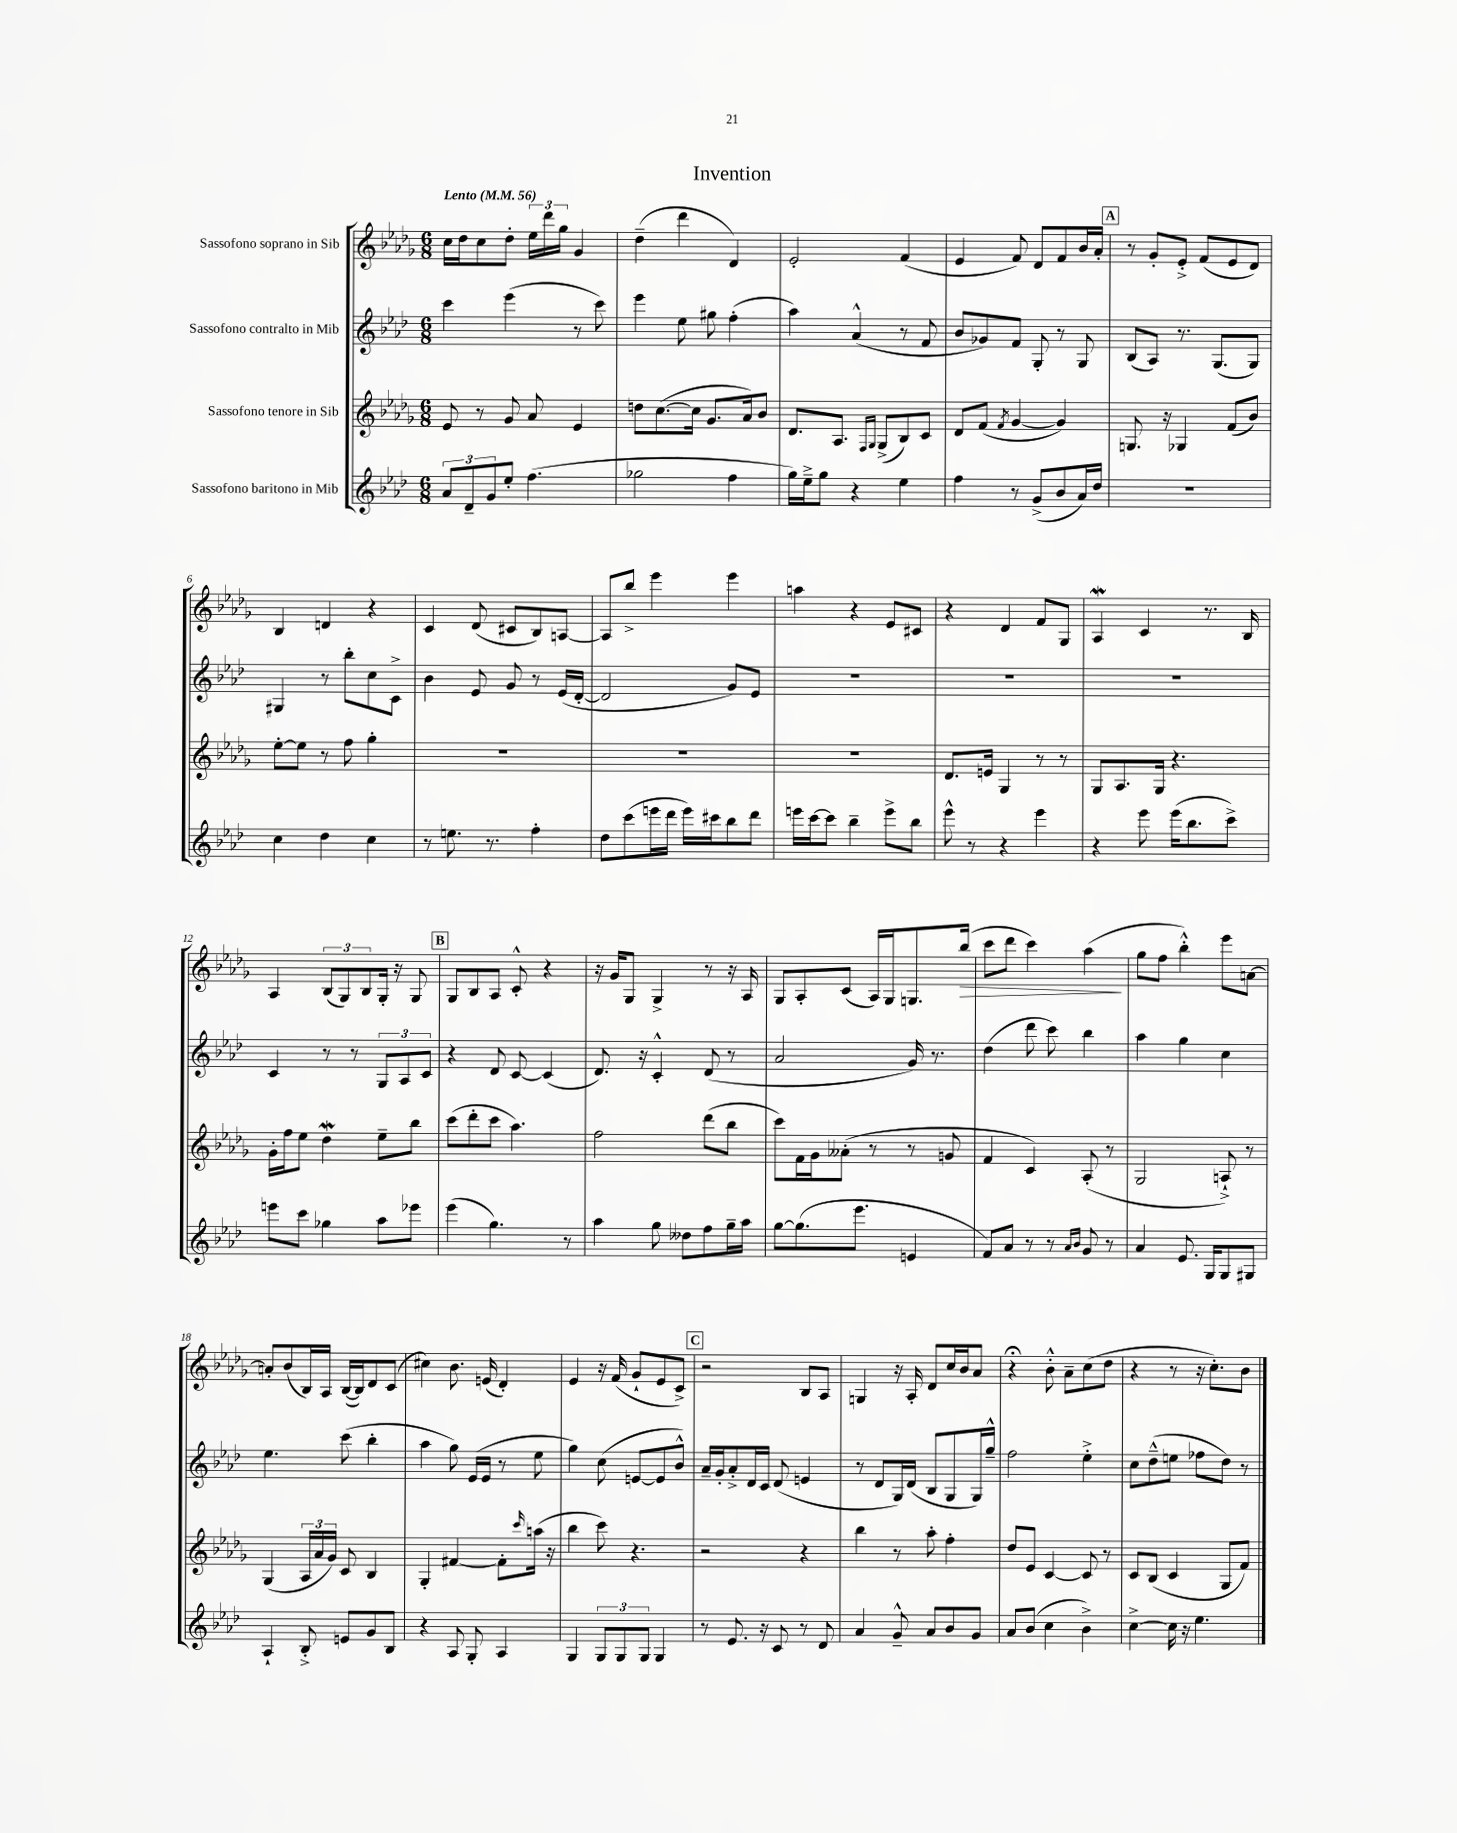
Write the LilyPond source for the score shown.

\header { title = "Invention" }
<<
\new StaffGroup <<
\new Staff = "s0" \with { instrumentName = "Sassofono soprano in Sib" } {
    \clef treble \key des \major \numericTimeSignature \time 6/8 \tempo "Lento" 4 = 56
    c''16 des''16 c''8 des''8-. \tuplet 3/2 { ees''16 des'''16 ges''16 } ges'4 |
    des''4--( des'''4 des'4) |
    ees'2-. f'4( |
    ees'4 f'8) des'8 f'8 bes'16 aes'16-. |
    \mark \markup { \box "A" } r8 ges'8-. ees'8-.-> f'8( ees'8 des'8) |
    bes4 d'4 r4 |
    c'4 des'8( cis'8 bes8) a8~ |
    a8 bes''8-> ees'''4 ees'''4 |
    a''4 r4 ees'8 cis'8 |
    r4 des'4 f'8 ges8 |
    aes4\mordent c'4 r8. bes16 |
    aes4 \tuplet 3/2 { bes8( ges8) bes8 } ges16-. r16 ges8 |
    \mark \markup { \box "B" } ges8 bes8 aes8 c'8-.-^ r4 |
    r16 ges'16 ges8 ges4-> r8 r16 aes16 |
    ges8 aes8-. c'8( aes16) ges16 g8. bes''16\>( |
    c'''8 des'''8 c'''4) aes''4\!( |
    ges''8 f''8 bes''4-.-^) ees'''8 a'8~ |
    a'8-. bes'8( bes16) aes16 bes16~( bes16) des'8 c'8( |
    cis''4) bes'8. e'16( des'4-.) |
    ees'4 r16 f'16( ges'8-! ees'8 c'8->) |
    \mark \markup { \box "C" } r2 bes8 aes8 |
    g4 r16 aes16-. des'8 c''16 bes'16 aes'8 |
    r4\fermata bes'8-.-^ aes'8-- c''8( des''8 |
    r4 r8 r16 c''8.-.) bes'8 \bar "|." |
}
\new Staff = "s1" \with { instrumentName = "Sassofono contralto in Mib" } {
    \clef treble \key aes \major \numericTimeSignature \time 6/8
    c'''4 ees'''4( r8 c'''8) |
    ees'''4 ees''8 gis''8 f''4-.( |
    aes''4) aes'4-^( r8 f'8 |
    bes'8 ges'8) f'8 g8-. r8 g8 |
    \mark \markup { \box "A" } bes8( aes8) r8. g8.( g8) |
    gis4 r8 bes''8-. c''8 c'8-> |
    bes'4 ees'8 g'8 r8 ees'16( des'16~-. |
    des'2 g'8) ees'8 |
    R2. |
    R2. |
    R2. |
    c'4 r8 r8 \tuplet 3/2 { g8 aes8 c'8 } |
    \mark \markup { \box "B" } r4 des'8 c'8~ c'4( |
    des'8.) r16 c'4-.-^ des'8( r8 |
    aes'2 g'16) r8. |
    des''4( des'''8 c'''8) bes''4 |
    aes''4 g''4 c''4 |
    ees''4. c'''8( bes''4-. |
    aes''4 g''8) ees'16( ees'16 r8 ees''8 |
    g''4) c''8( e'8~ e'8 bes'8-^) |
    \mark \markup { \box "C" } aes'16-- g'16-. aes'8-.-> des'16 c'16 des'8( e'4 |
    r8 des'8 g16) des'16( bes8 g8 g16) g''16---^ |
    f''2 ees''4-.-> |
    c''8 des''8---^( e''8 fes''8 des''8) r8 \bar "|." |
}
\new Staff = "s2" \with { instrumentName = "Sassofono tenore in Sib" } {
    \clef treble \key des \major \numericTimeSignature \time 6/8
    ees'8 r8 ges'8 aes'8 ees'4 |
    d''8 c''8.~( c''16 ges'8. aes'16) bes'8 |
    des'8. aes8. \grace { f16 ges16 } ges8->( bes8) c'8 |
    des'8 f'8( \acciaccatura { f'8 } ges'4~ ges'4) |
    \mark \markup { \box "A" } g8. r16 ges4 f'8( bes'8) |
    ees''8~-. ees''8 r8 f''8 ges''4-. |
    R2. |
    R2. |
    R2. |
    des'8. e'16 ges4 r8 r8 |
    ges8 aes8. ges16 r4. |
    ges'16-. f''16 ees''8 des''4\mordent ees''8-- bes''8 |
    \mark \markup { \box "B" } c'''8( des'''8-. c'''8 aes''4.) |
    f''2 des'''8( bes''8 |
    c'''8) f'16 ges'16 aeses'8-.( r8 r8 g'8 |
    f'4 c'4) aes8-.( r8 |
    ges2 a8-!->) r8 |
    ges4( \tuplet 3/2 { aes16 aes'16 ges'16) } c'8 bes4 |
    ges4-. fis'4~ fis'8-. \grace { c'''16 } a''16( r16 |
    bes''4 c'''8) r4. |
    \mark \markup { \box "C" } r2 r4 |
    bes''4 r8 aes''8-. f''4-. |
    des''8 ees'8 c'4~ c'8 r8 |
    c'8 bes8( c'4 ges8 f'8) \bar "|." |
}
\new Staff = "s3" \with { instrumentName = "Sassofono baritono in Mib" } {
    \clef treble \key aes \major \numericTimeSignature \time 6/8
    \tuplet 3/2 { aes'8 des'8-- g'8 } ees''8-. f''4.( |
    ges''2 f''4 |
    g''16) ees''16---> g''8 r4 ees''4 |
    f''4 r8 g'8->( bes'8 aes'16) des''16 |
    \mark \markup { \box "A" } R2. |
    c''4 des''4 c''4 |
    r8 e''8. r8. f''4-. |
    des''8 c'''8( e'''16 des'''16 e'''16) cis'''16 bes''8 des'''8 |
    e'''16 c'''16~ c'''8 bes''4-- e'''8-> bes''8 |
    ees'''8-^ r8 r4 ees'''4 |
    r4 ees'''8 ees'''16( bes''8. c'''8->) |
    e'''8 c'''8 ges''4 aes''8 ees'''8 |
    \mark \markup { \box "B" } ees'''4( g''4.) r8 |
    aes''4 g''8 deses''8 f''8 g''16-- aes''16 |
    g''8~ g''8.( ees'''8. e'4 |
    f'8) aes'8 r8 r8 \grace { aes'16 bes'16 } g'8 r8 |
    aes'4 ees'8. g16 g8 gis8 |
    aes4-! bes8-.-> e'8 g'8 bes8 |
    r4 aes8 g8-. aes4 |
    g4 \tuplet 3/2 { g8 g8 g8 } g4 |
    \mark \markup { \box "C" } r8 ees'8. r16 c'8 r8 des'8 |
    aes'4 g'8---^ aes'8 bes'8 g'8 |
    aes'8 bes'8( c''4 bes'4->) |
    c''4~-> c''16 r16 ees''4. \bar "|." |
}
>>
>>
